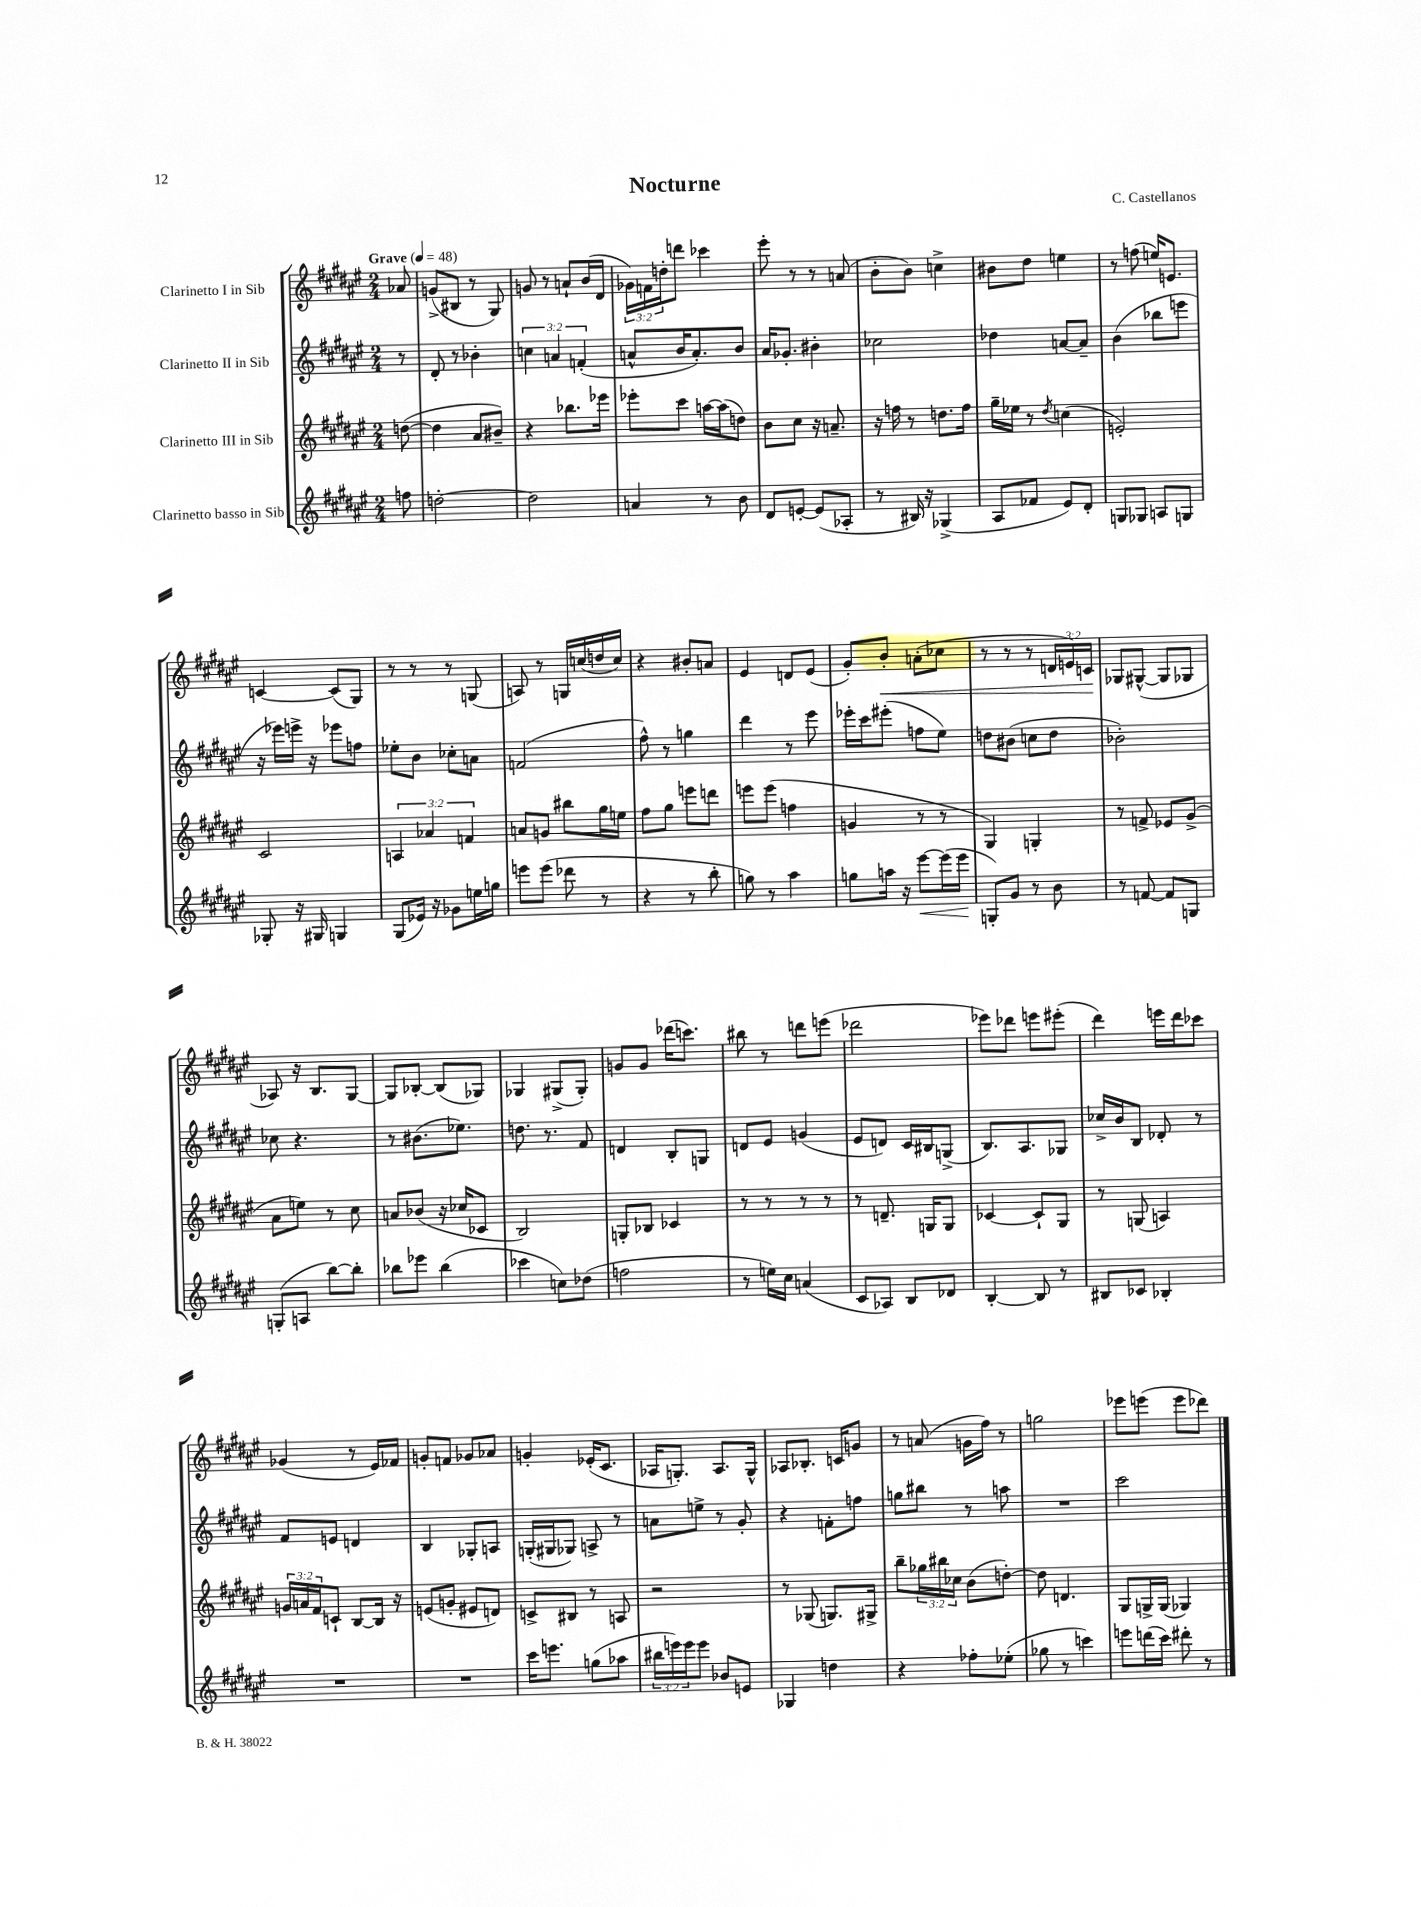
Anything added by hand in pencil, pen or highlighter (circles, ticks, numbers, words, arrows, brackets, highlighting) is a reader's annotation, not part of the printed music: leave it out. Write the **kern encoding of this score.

**kern	**kern	**kern	**kern
*staff4	*staff3	*staff2	*staff1
*clefG2	*clefG2	*clefG2	*clefG2
*k[f#c#g#d#a#e#]	*k[f#c#g#d#a#e#]	*k[f#c#g#d#a#e#]	*k[f#c#g#d#a#e#]
*M2/4	*M2/4	*M2/4	*M2/4
*MM48	*MM48	*MM48	*MM48
8ff\	([8dd\	8r	8a-/
=	=	=	=
[2dd'\	4dd\]	8d#'/	(8g^/L
.	.	8r	8B#/J
.	8a#/L	4b-'\	8r
.	8b#~/J)	.	8G#/)
=	=	=	=
2dd\]	4r	6cc\	8g/
.	.	.	8r
.	.	6a/	.
.	8.bb-\L	.	8a`/L
.	.	(6f'/	.
.	.	.	(16b/L
.	16eee-\Jk	.	16d#/JJ
=	=	=	=
4a/	8eee-'\L	8a^^/L	24g-\LL)
.	.	.	24f\
.	.	.	24dd'\J
.	8ccc#\J	16b/K	8ddd\J
.	.	8.a'/)	.
8r	[16aa\LL	.	4ccc-\
.	(16aa\]J	.	.
8b\	8dd\J)	8b/J	.
=	=	=	=
8d#/L	8b\L	16a#/LK	8eee#'\
.	.	8.g-'/J	.
[8e'/J	8cc#\J	.	8r
(8e/]L	16r	4b#'\	8r
.	8.a~/	.	.
8A-'/J	.	.	(8a/
=	=	=	=
8r	16r	2cc-\	8b'\L
.	16ff\	.	.
16B#/)	8r	.	8b\J)
16r	.	.	.
(4G-^/	8.dd\L	.	4cc^\
.	16ff\Jk	.	.
=	=	=	=
8A#/L	16gg#~\LL	4dd-\	8b#\L
.	16ee-\JJ	.	.
8f-/J	8r	.	8dd#\J
.	8qdd#/	.	.
8e#/L)	(4cc\	[8a/L	4ee\
8d#'/J	.	8a~/]J	.
=	=	=	=
8G/L	2e'/)	(4b\	8r
8G-/J	.	.	(8ff\
8A/L	.	8bb-\L	16ee/LK)
.	.	.	8.e/J
8G/J	.	8eee\J	.
=	=	=	=
8G-'/	2c#/	16r	[4c/
.	.	16eee-\LL)	.
16r	.	16eee^\JJ	.
16G#/	.	16r	.
4G/	.	8eee-\L	(8c/]L
.	.	8ff\J	8G#/J)
=	=	=	=
(8G#/L	6A/	8ee-'\L	8r
16e-/Jk)	.	8b\J	8r
.	6a-/	.	.
16r	.	.	.
8g-\L	.	8cc-'\L	8r
.	6f/	.	.
16ee\L	.	8a\J	(8G/
16gg\JJ	.	.	.
=	=	=	=
8eee\L	8a/L	(2f/	8A/)
(8eee\J	8g/J	.	8r
8ddd-\	8bb#\L	.	16G/LL
.	.	.	(16cc/
8r	16gg#\L	.	16dd/
.	16ee\JJ	.	16cc/JJ)
=	=	=	=
4r	8ff#\L	8ff#^^\)	4r
.	8gg#\J	8r	.
8r	8eee\L	4gg\	8b#'/L
8bb'\	8ddd\J	.	8a/J
=	=	=	=
8gg\)	8eee\L	4ddd#\	4e#/
8r	(8eee\J	.	.
4aa#\	4ff\	8r	8d/L
.	.	8eee#\	(8e#/J
=	=	=	=
8gg\L	4g/	16eee-'\LL	8g#'/L)
.	.	16ccc#\J	.
16aa\Jk	.	(8eee#'\J	8b'/J
16r	.	.	.
[8eee#\L	8r	8ff\L	(8a'\L
(16eee#\]L	8r	8ee#\J)	8cc-\J
16eee#\JJ	.	.	.
=	=	=	=
8G'/L)	4G#/)	8dd\L	8r
8g#/J	.	(8b#\J	8r
8r	4G'/	8cc\L	8r
8b\	.	8dd\J	24d/LL
.	.	.	24e/)
.	.	.	24c/JJ
=	=	=	=
8r	8r	2b-'\)	8G-/L
[8f/	8f^/	.	([8G#^^/J
8f/]L	8e-/L	.	8G#/]L
8G/J	(8g#^/J	.	8G-/J
=	=	=	=
(8G'/L	8a#\L	8cc-\	8A-/)
8A/J	8ee\J)	4.r	16r
.	.	.	8.B/L
[8bb\L)	8r	.	.
8bb'\]J	8cc#\	.	[8G#/J
=	=	=	=
8bb-\L	8a/L	8r	8G#/]L
8eee-\J	(8b-/J	(8.b#\L	[8B-'/J
(4bb-\	16r	.	(8B-/]L
.	16cc-/LK	8.ee-\J)	.
.	8c-/J	.	8G-/J)
=	=	=	=
4ccc-\	2B/)	8.dd\	4G-/
.	.	8.r	.
8cc\L)	.	.	(8G#^/L
(8dd-\J	.	8f#/	8G#'/J)
=	=	=	=
2ff\	8G'/L	4d/	8g/L
.	8B-/J	.	8g/J
.	4c-/	8B'/L	(16ddd-\LK
.	.	.	8.ccc\J)
.	.	8G/J	.
=	=	=	=
8r	8r	8d/L	8bb#\
16ee\LL)	8r	8e#/J	8r
16cc#\JJ	.	.	.
(4a/	8r	(4g/	8ddd\L
.	8r	.	(8eee\J
=	=	=	=
8c#/L	8r	8e#/L	2ddd-\
8A-/J)	8.d~/	8d/J)	.
8B/L	.	16c#/LL	.
.	16G/LK	16B#/J	.
8d-/J	8G/J	(8G^/J	.
=	=	=	=
[4B'/	[4c-/	8.B/L)	8eee-\L)
.	.	.	8ddd-\J
.	.	8.A#/	.
8B/]	8c-`/]L	.	8eee\L
8r	8G#/J	8G-/J	(8eee#'\J
=	=	=	=
8B#/L	8r	16cc-^/LL	4ddd#\)
.	.	16b/J	.
8c-/J	(8G/	8B/J	.
4B-'/	4A/)	8d-'/	16eee\LL
.	.	.	16ddd#\J
.	.	8r	8ccc-\J
=	=	=	=
2r	24g/LL	8f#/L	(4g-/
.	24a/	.	.
.	24f#/J	.	.
.	8c`/J	8e/J	.
.	[8B/L	4d/	8r
.	16B/]Jk	.	16e#/LL)
.	16r	.	16f-/JJ
=	=	=	=
2r	(8e/L	4B/	8g'/L
.	8g'/J	.	8f/J
.	8e#/L	8G-'/L	8g-/L
.	8d/J)	8A/J	8a-/J
=	=	=	=
16ccc#\LK	8c^/L	(16G'/LL	4g'/
8.eee\J	.	16G#/J	.
.	8B#/J	8G-/J)	.
(8gg\L	8r	8A^/	(16e-'/LK
.	.	.	8.c#/J
8aa-\J	8A/	8r	.
=	=	=	=
24bb#\LL	2r	8a\L	16A-/LK
24eee\)	.	.	.
.	.	.	8.G'/J)
24eee\J	.	.	.
8eee\J	.	8ee^\J	.
8b-/L	.	8r	8.A-/L
8e/J	.	8g#'/	.
.	.	.	16G^^/Jk
=	=	=	=
4G-/	8r	4r	8A-/L
.	(8G-/	.	8.B-'/J
4dd\	8.G/L)	8f'\L	.
.	.	.	16c/LK
.	.	8ff\J	8g/J
.	16G#^/Jk	.	.
=	=	=	=
4r	8bb~\L	8gg\L	8r
.	24gg-\L	8bb#\J	(8a/
.	24bb#\	.	.
.	24cc-\JJ	.	.
8ff-'\L	(8b\L	8r	16g\LL
.	.	.	16ff#\JJ)
(8ee-'\J	[8dd'\J)	8aa\	8r
=	=	=	=
8gg-\	8dd\]	2r	2gg\
8r	4.d/	.	.
4ccc\)	.	.	.
=	=	=	=
8eee\L	8G#/L	2ccc#\	8eee-\L
(16ddd\L	16G^/L	.	(8eee\J
16ccc#\JJ)	(16G/JJ	.	.
8ddd#'\	4G-/)	.	8eee\L
8r	.	.	8ddd-\J)
==	==	==	==
*-	*-	*-	*-
